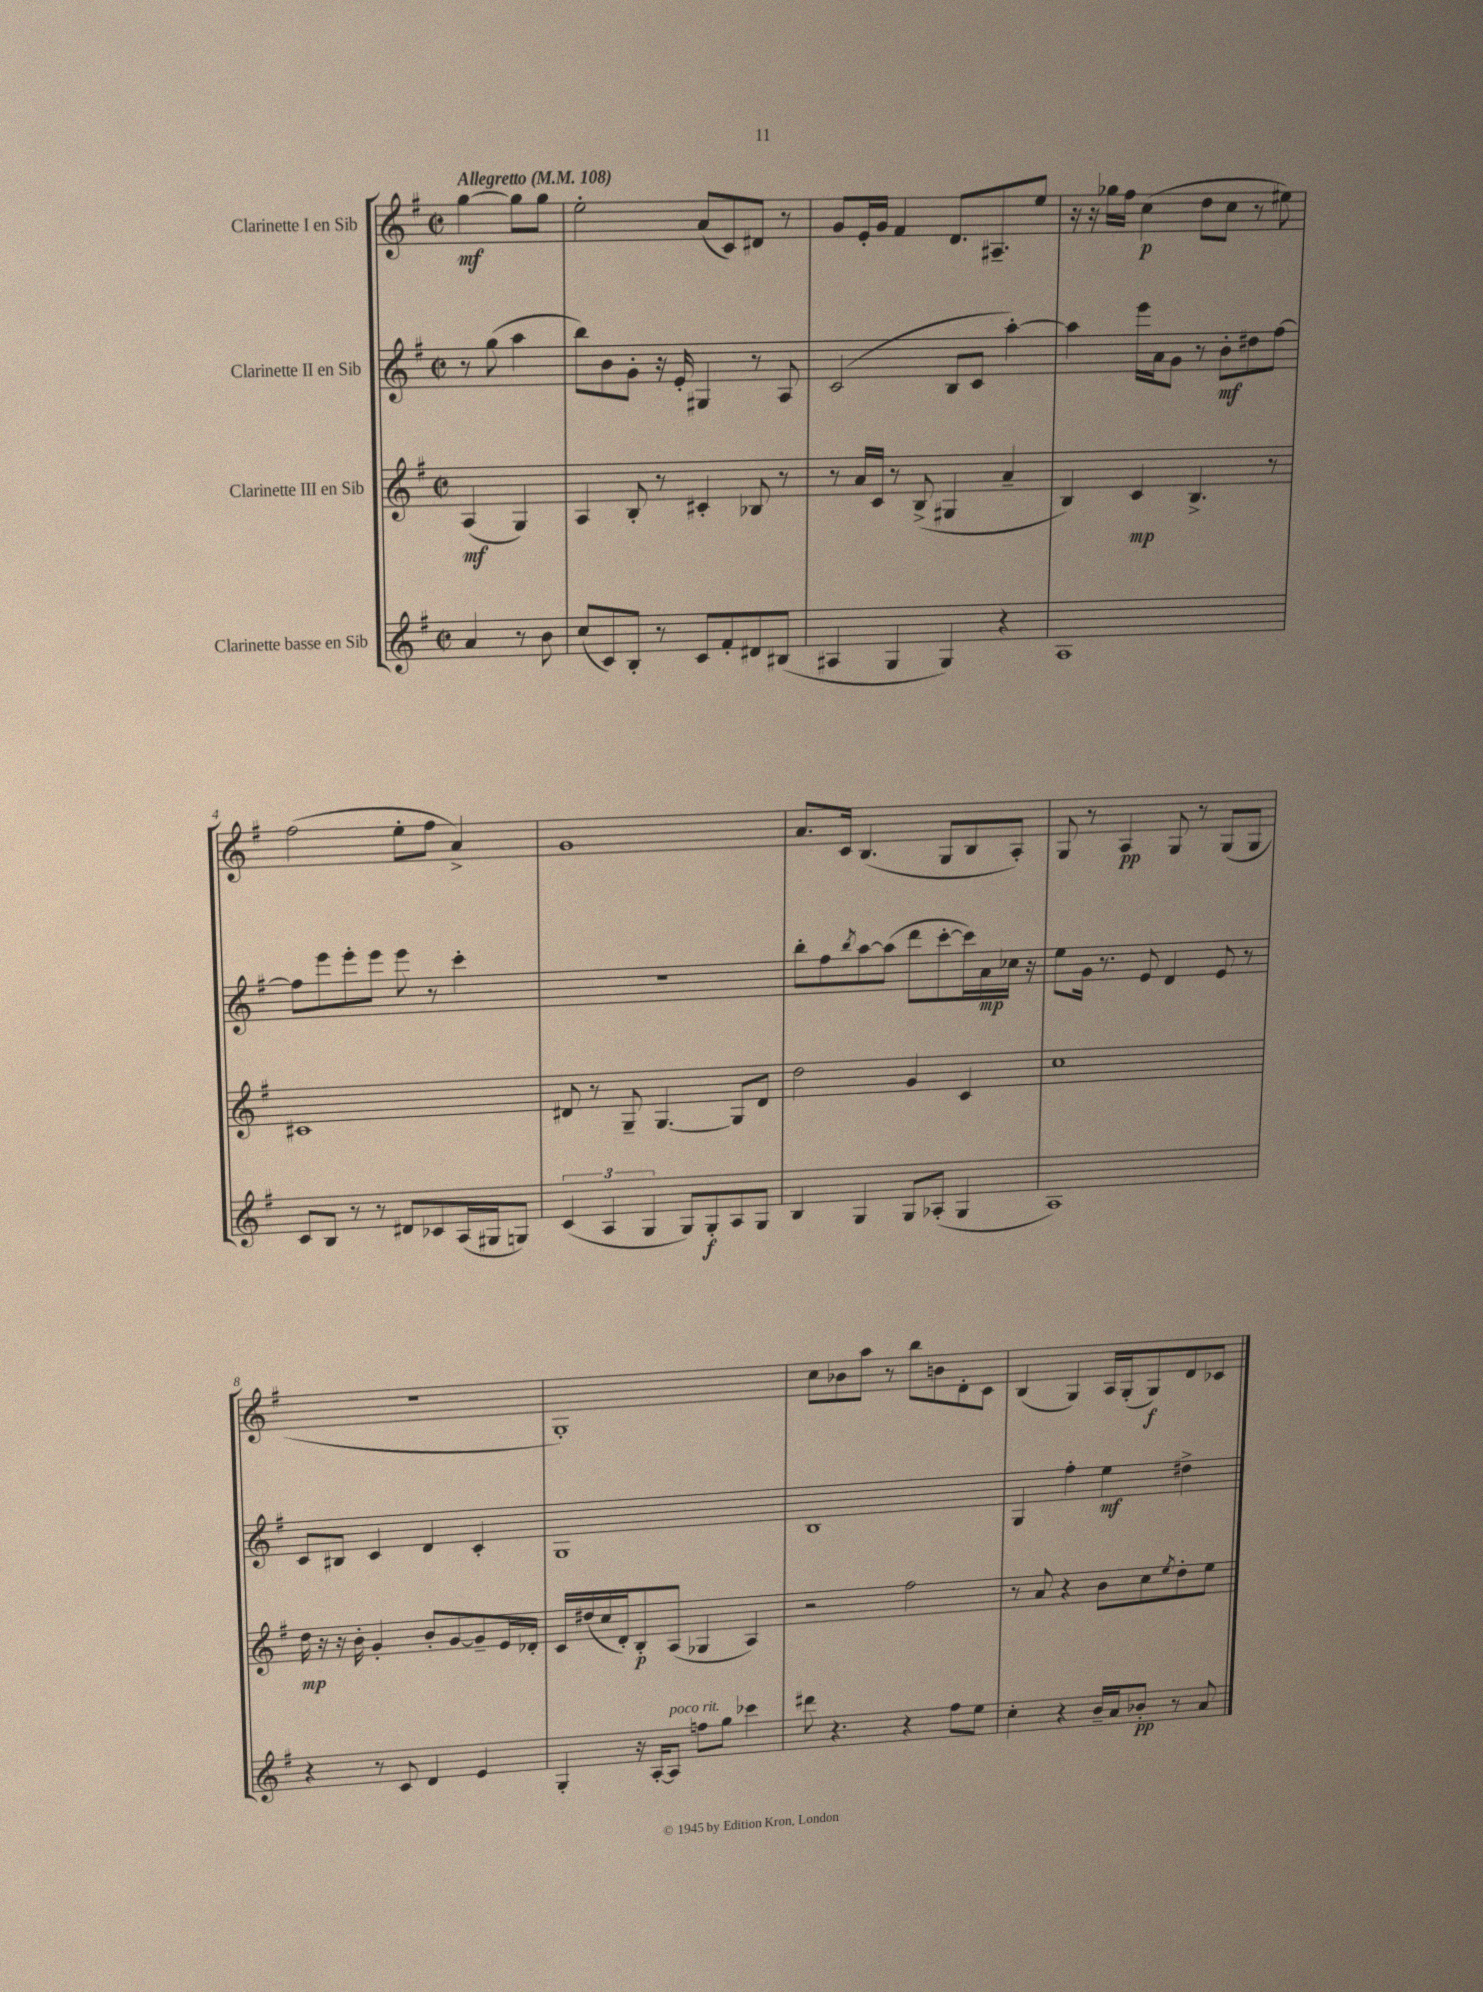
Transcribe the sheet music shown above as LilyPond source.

<<
\new StaffGroup <<
\new Staff = "s0" \with { instrumentName = "Clarinette I en Sib" } {
    \clef treble \key g \major \defaultTimeSignature \time 2/2 \partial 2 \tempo "Allegretto" 4 = 108
    g''4~\mf g''8 g''8 |
    e''2-. a'8( c'8) dis'8 r8 |
    g'8 e'16-. g'16 fis'4 d'8. ais8.-- e''8 |
    r16 r16 ges''16 fis''16 c''4\p( d''8 c''8 r8 eis''8) |
    fis''2( e''8-. fis''8 a'4->) |
    g'1 |
    a'8. c'16 b4.( g8 b8 a8-.) |
    g8 r8 a4\pp g8 r8 g8( g8 |
    r1 |
    g1-.) |
    c''8 bes'8 a''8 r8 b''8 b'8 d'8-. c'8 |
    b4( g4) a16 g16-.( g8\f) d'8 ces'8 \bar "|." |
}
\new Staff = "s1" \with { instrumentName = "Clarinette II en Sib" } {
    \clef treble \key g \major \defaultTimeSignature \time 2/2 \partial 2
    r8 g''8( a''4 |
    b''8) b'8 g'8-. r16 e'16-. gis4 r8 a8 |
    c'2( b8 c'8 a''4~-.) |
    a''4 e'''16 a'16 g'8 r8 b'8-.\mf dis''8 fis''8~ |
    fis''8 e'''8 e'''8-. e'''8 e'''8 r8 c'''4-. |
    R1 |
    b''8-. fis''8 \acciaccatura { b''8 } a''8~ a''8( d'''8 c'''8~-. c'''16) a'16\mp ces''16 r16 |
    e''8 g'16 r8. e'8 d'4 e'8 r8 |
    c'8 bis8 c'4 d'4 c'4-. |
    g1 |
    b1 |
    g4 fis''4-. e''4\mf dis''4-> \bar "|." |
}
\new Staff = "s2" \with { instrumentName = "Clarinette III en Sib" } {
    \clef treble \key g \major \defaultTimeSignature \time 2/2 \partial 2
    a4\mf( g4) |
    a4 b8-. r8 cis'4-. bes8 r8 |
    r8 a'16 c'16 r8 b8->( gis4 a'4-- |
    b4) c'4\mp b4.-> r8 |
    cis'1 |
    dis'8 r8 g8-- g4.~ g8 dis'8 |
    d''2 g'4 c'4 |
    c''1 |
    d''16\mp r16 r16 b'16-. g'4-. b'8-. g'8~ g'8-- e'16 des'16-. |
    c'16 dis''16( c''16 d'16-.) b8-.\p a8( ges4 a4) |
    r2 fis''2 |
    r8 a'8 r4 b'8 c''8 \acciaccatura { e''8 } d''8-. e''8 \bar "|." |
}
\new Staff = "s3" \with { instrumentName = "Clarinette basse en Sib" } {
    \clef treble \key g \major \defaultTimeSignature \time 2/2 \partial 2
    a'4 r8 b'8 |
    c''8( c'8) b8-. r8 c'8 fis'8-. dis'8 bis8( |
    ais4 g4 g4) r4 |
    a1 |
    c'8 b8 r8 r8 dis'8 ces'8 a16( gis16 g8) |
    \tuplet 3/2 { c'4( a4 g4 } g8) g8-.\f a8 g8 |
    b4 g4 g8 aes8-.( g4 |
    a1) |
    r4 r8 c'8 d'4 e'4 |
    g4-. r16 a16~-. a8^\markup { \italic "poco rit." } f''8 g''8 ces'''4 |
    dis'''8 r4. r4 fis''8 e''8 |
    c''4-. r4 b'16-- a'16 bes'8-.\pp r8 a'8 \bar "|." |
}
>>
>>
